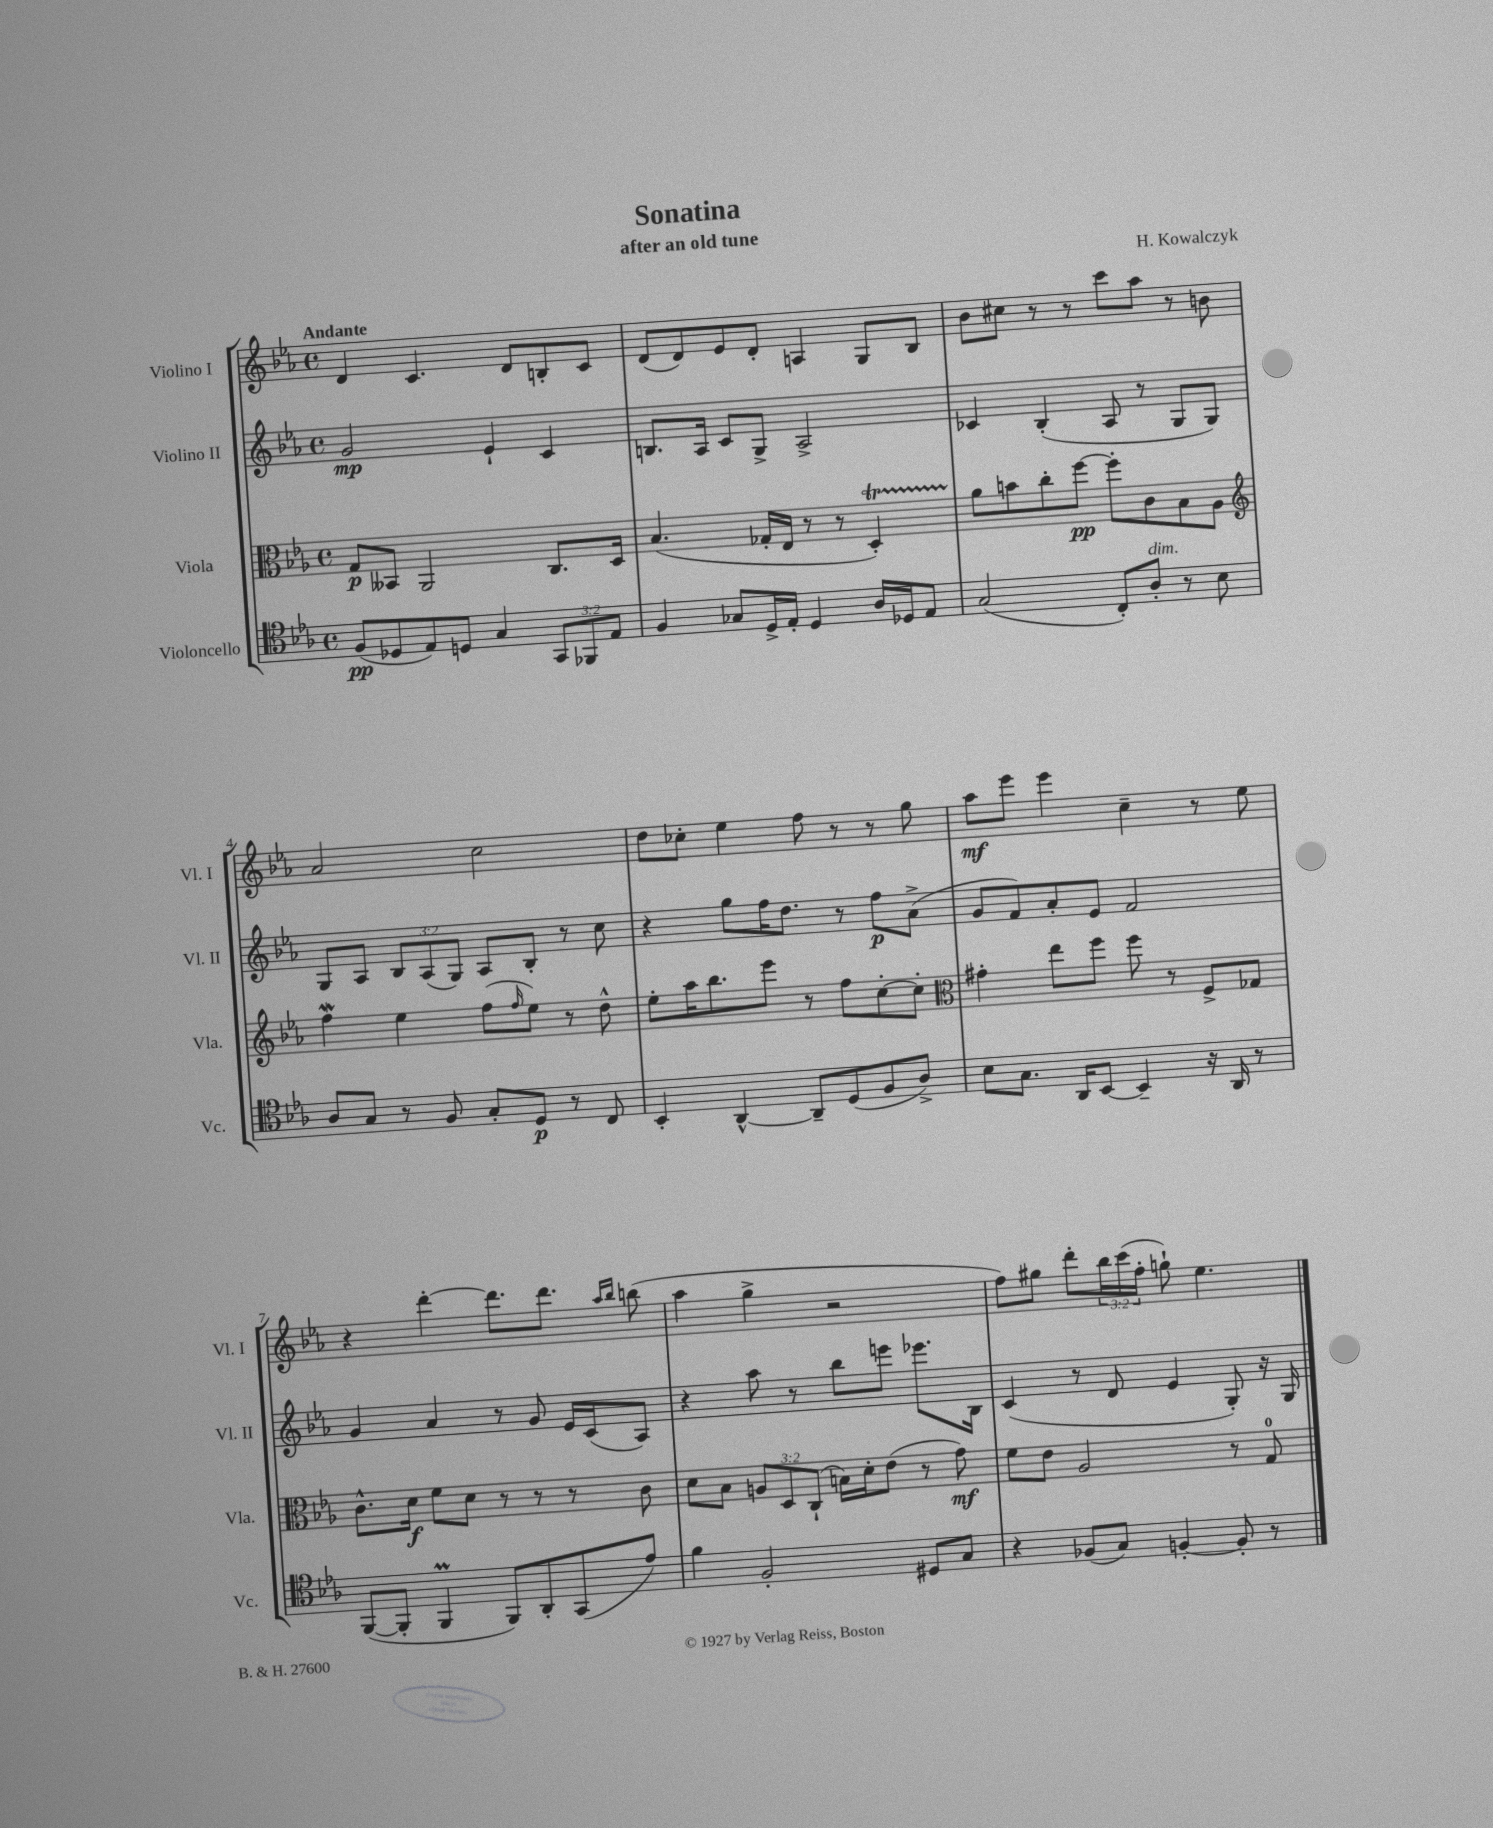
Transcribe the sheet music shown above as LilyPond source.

\header { title = "Sonatina" composer = "H. Kowalczyk" subtitle = "after an old tune" }
<<
\new StaffGroup <<
\new Staff = "s0" \with { instrumentName = "Violino I" shortInstrumentName = "Vl. I" } {
    \clef treble \key ees \major \defaultTimeSignature \time 4/4 \override Staff.TupletNumber.text = #tuplet-number::calc-fraction-text \tempo "Andante"
    d'4 c'4. d'8 b8-. c'8 |
    d'8( d'8) ees'8 d'8-. a4 g8 bes8 |
    bes'8 cis''8 r8 r8 c'''8 aes''8 r8 b'8 |
    aes'2 c''2 |
    d''8 ces''8-. ees''4 f''8 r8 r8 g''8 |
    aes''8\mf ees'''8 ees'''4 c''4-- r8 ees''8 |
    r4 d'''4~-. d'''8. d'''8. \grace { aes''16 bes''16 } b''8( |
    aes''4 g''4-> r2 |
    f''8) gis''8 d'''8-. \tuplet 3/2 { bes''16 c'''16( f''16-. } g''8-!) ees''4. \bar "|." |
}
\new Staff = "s1" \with { instrumentName = "Violino II" shortInstrumentName = "Vl. II" } {
    \clef treble \key ees \major \defaultTimeSignature \time 4/4 \override Staff.TupletNumber.text = #tuplet-number::calc-fraction-text
    g'2\mp ees'4-! c'4 |
    b8. aes16 c'8 g8-> aes2-> |
    ces'4 bes4-.( aes8 r8 g8 g8) |
    g8 aes8 \tuplet 3/2 { bes8 aes8( g8) } aes8 bes8-. r8 c''8 |
    r4 g''8 f''16 d''8. r8 f''8\p aes'8->( |
    g'8 f'8) aes'8-. ees'8 f'2 |
    g'4 aes'4 r8 g'8 ees'16 c'16( aes8) |
    r4 aes''8 r8 bes''8 e'''8 ees'''8. bes16 |
    c'4( r8 d'8 ees'4 g8-.) r16 g16 \bar "|." |
}
\new Staff = "s2" \with { instrumentName = "Viola" shortInstrumentName = "Vla." } {
    \clef alto \key ees \major \defaultTimeSignature \time 4/4 \override Staff.TupletNumber.text = #tuplet-number::calc-fraction-text
    g8\p beses,8 aes,2 c8. d16 |
    bes4.( ges16-. ees16 r8 r8 d4-.\startTrillSpan) |
    aes'8\stopTrillSpan b'8 c''8-. f''8~\pp f''8-. c'8 bes8 aes8 |
    \clef treble f''4\mordent ees''4 f''8( \grace { f''16 } ees''8) r8 d''8-^ |
    ees''8-. aes''16 bes''8. ees'''8 r8 f''8 c''8~-. c''8-. |
    \clef alto gis'4-. ees''8 f''8 f''8 r8 f8-> ges8 |
    c'8.-^ d'16\f f'8 d'8 r8 r8 r8 c'8 |
    d'8 bes8 \tuplet 3/2 { a8 d8 c8-!( } b16) d'16-. ees'8( r8 g'8\mf) |
    f'8 ees'8 aes2 r8 g8-0 \bar "|." |
}
\new Staff = "s3" \with { instrumentName = "Violoncello" shortInstrumentName = "Vc." } {
    \clef tenor \key ees \major \defaultTimeSignature \time 4/4 \override Staff.TupletNumber.text = #tuplet-number::calc-fraction-text
    f8\pp( des8 ees8) d8 g4 \tuplet 3/2 { g,8 fes,8 ees8 } |
    f4 ges8 d16-> ees16-. d4 aes16 des16 ees8 |
    g2( c8-.) aes8-.^\markup { \italic "dim." } r8 bes8 |
    aes8 g8 r8 f8 g8-. d8\p r8 c8 |
    bes,4-. aes,4~-^ aes,8-- d8( f8 aes8->) |
    bes8 g8. aes,16 bes,8~ bes,4-- r16 aes,16 r8 |
    f,8~( f,8-. f,4\prall f,8) aes,8-. g,8( ees'8) |
    f'4 f2-. dis8 g8 |
    r4 fes8( g8) f4~-. f8-. r8 \bar "|." |
}
>>
>>
